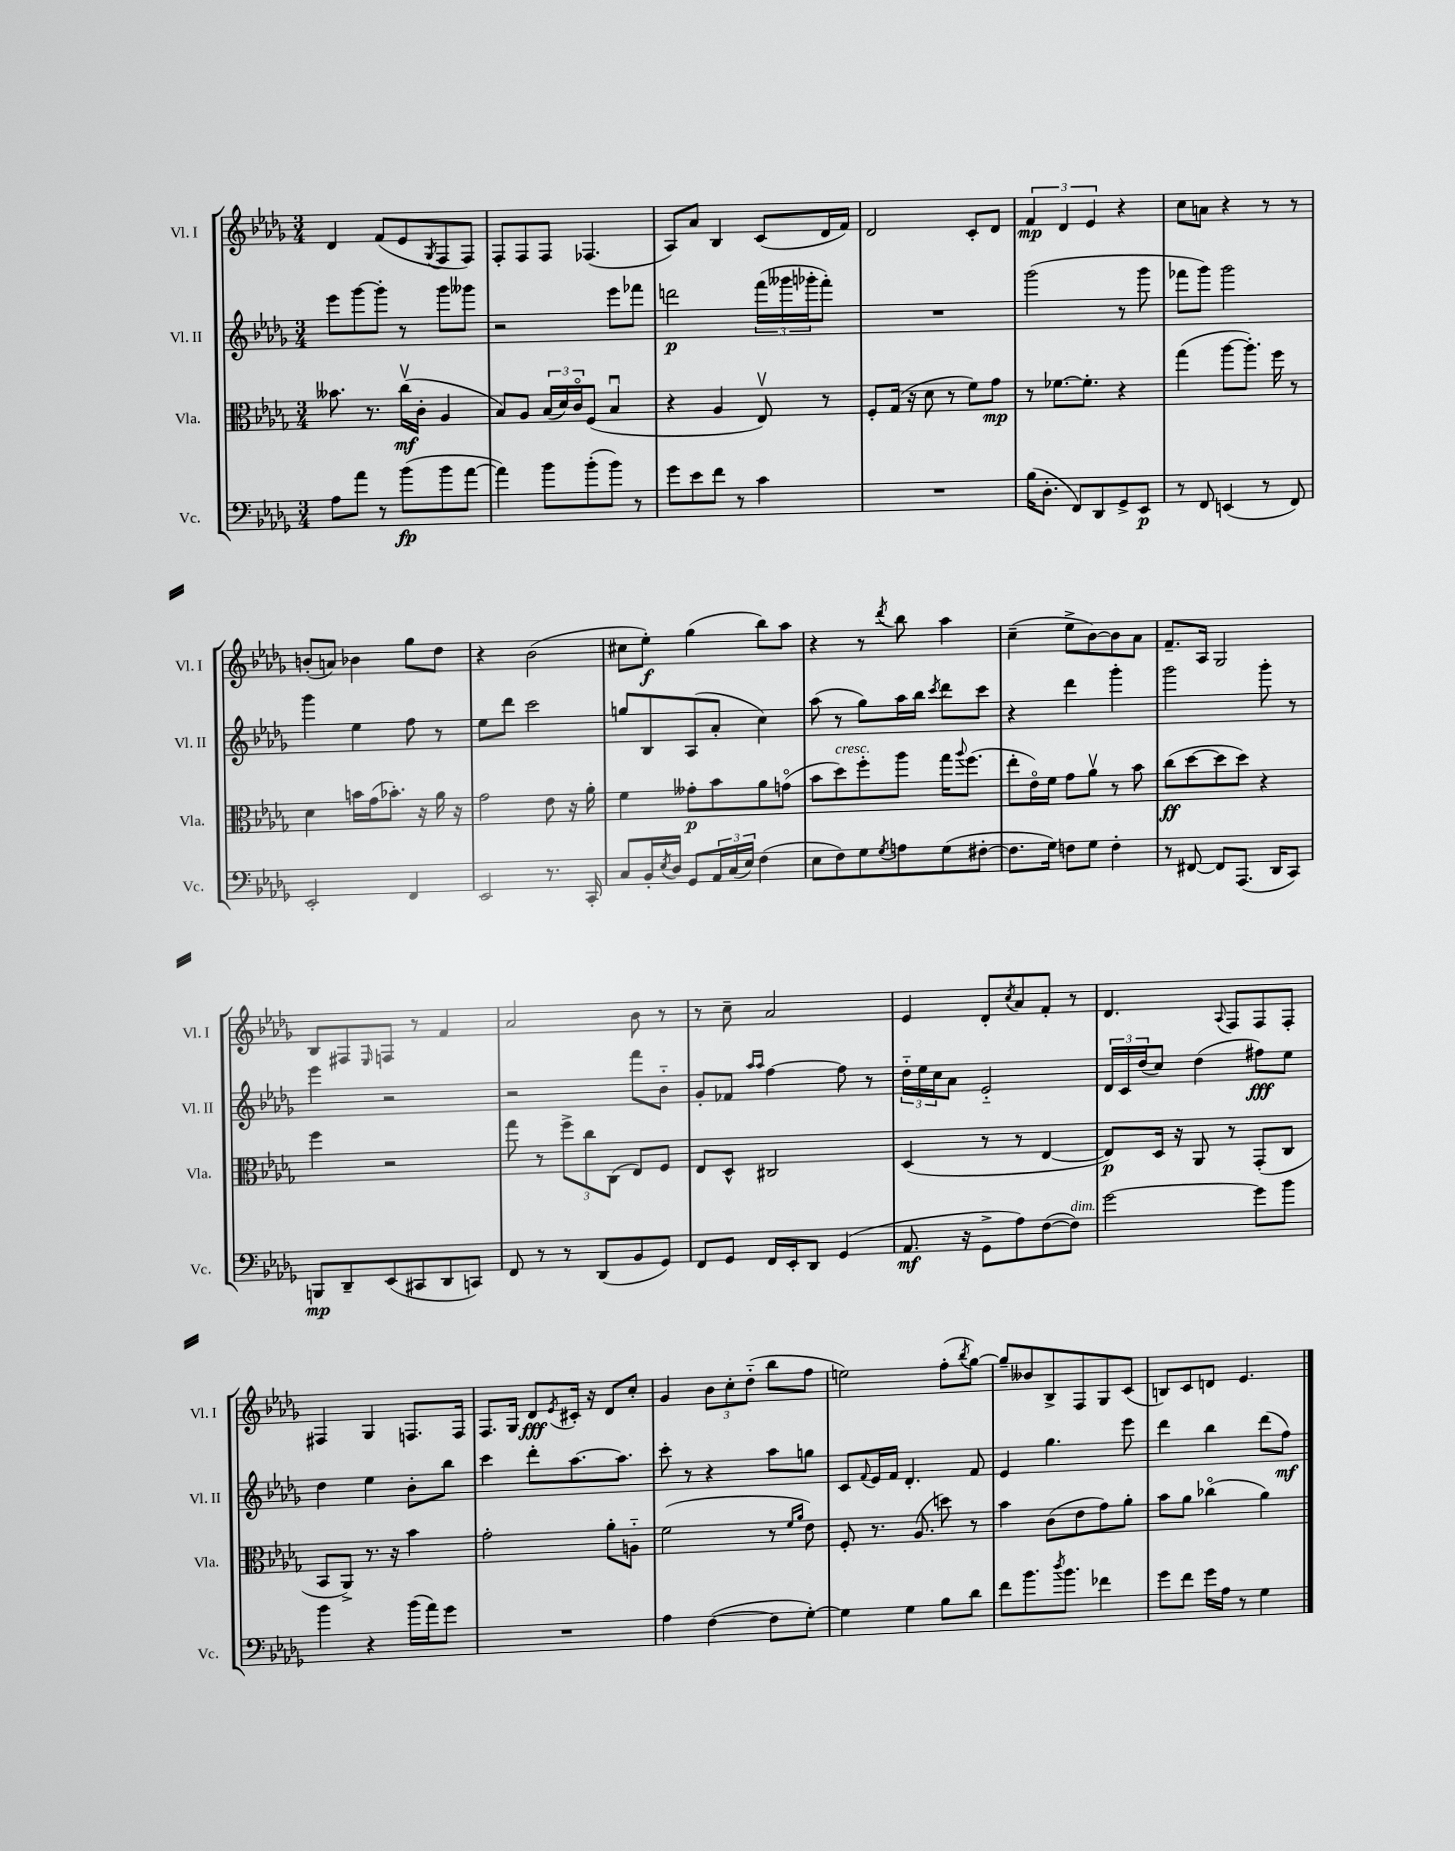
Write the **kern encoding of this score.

**kern	**kern	**kern	**kern
*staff4	*staff3	*staff2	*staff1
*clefF4	*clefC3	*clefG2	*clefG2
*k[b-e-a-d-g-]	*k[b-e-a-d-g-]	*k[b-e-a-d-g-]	*k[b-e-a-d-g-]
*M3/4	*M3/4	*M3/4	*M3/4
8A-	8.b--	8eee-	4d-
8a-	.	[8ggg-	.
.	8.r	.	.
8r	.	8ggg-']	(8f
(8b-	(16ccv	8r	8e-
.	16c'	.	.
.	.	.	8qG-
8b-	4A-	8ggg-	8F
[8a-	.	8ggg--	8F)
=	=	=	=
4a-])	8B-)	2r	8F'
.	8A-	.	8F
8b-	(24B-	.	8F
.	24d-)	.	.
.	24co	.	.
(8b-'	(8F	.	(4.F-
8b-)	4B-u	8eee-	.
8r	.	8fff-	.
=	=	=	=
8g-	4r	2ddd	8A-)
8e-	.	.	8a-
8f	4A-	.	4B-
8r	.	.	.
4c	8E-v)	(24fff	(8c
.	.	24ggg--	.
.	.	24ggg-'	.
.	8r	8fff')	16d-
.	.	.	16f)
=	=	=	=
2.r	8F'	2.r	2d-
.	(16G-	.	.
.	16r	.	.
.	8d-	.	.
.	8r	.	.
.	8f)	.	8c'
.	8g-	.	8d-
=	=	=	=
(16B-	8r	(2ggg-	6f
8.D-'	.	.	.
.	[8.f-	.	.
.	.	.	6d-
8FF)	.	.	.
.	8.f-']	.	.
.	.	.	6e-
8DD-	.	.	.
8GG-^	4r	8r	4r
8EE-	.	8ggg-	.
=	=	=	=
8r	(4gg-	8fff-	8cc
8FF	.	8ggg-)	8a
(4EE	[8aa-	2ggg-	4r
.	8.aa-'])	.	.
8r	.	.	8r
.	16ff	.	.
8FF)	8r	.	8r
=	=	=	=
2EE-'	4d-	4ggg-	(8b'
.	.	.	8a)
.	16b	4ee-	4b-
.	(16g-	.	.
.	8.b-')	.	.
4FF	.	8ff	8gg-
.	16r	.	.
.	16a-	8r	8dd-
.	16r	.	.
=	=	=	=
2EE-	2g-	8ee-	4r
.	.	8ddd-	.
.	.	2ccc	(2b-
8.r	8e-	.	.
.	16r	.	.
16CC'	16a-'	.	.
=	=	=	=
8C	4f	8gg	8cc#
16BB-'	.	8B-	8ee-')
8qE-	.	.	.
16D-	.	.	.
8GG-	8g--'	(8A-	(4gg-
24AA-	8b-	8a-'	.
(24C	.	.	.
24E-)	.	.	.
(4F	8a-	4cc)	8bb-)
.	(8go	.	8aa-
=	=	=	=
8E-	8b-	(8aa-	4r
8F)	8dd-)	8r	.
8G-	8ff'	8gg-)	8r
8qG-	.	.	8qddd-
8A	8aa-	16aa-	8bb-
.	.	16bb-	.
.	.	8qccc	.
(8G-	16gg-	8ddd-	4aa-
.	8qqaa-	.	.
.	(8.ff	.	.
[8F#'	.	8ccc	.
=	=	=	=
8.F#]	8ee-'	4r	(4cc~
.	16e-o)	.	.
16G-)	16f	.	.
8F	8g-	4ddd-	8ee-^
8G-	8a-v	.	[8b-)
4F'	8r	4ggg-'	8b-]
.	8b-	.	8a-
=	=	=	=
8r	(8cc	2ggg-	8.f~
[8FF#	[8dd-	.	.
.	.	.	16A-
8FF#]	8dd-]	.	2G-
(8.AAA-	8dd-)	.	.
.	4r	8ggg-'	.
16DD-	.	.	.
8CC)	.	8r	.
=	=	=	=
8BBB	4ff	4eee-	8B-
8DD-~	.	.	8F#
.	.	.	16qqE-
(8EE-	2r	2r	8F
8CC#	.	.	8r
8DD-	.	.	4f
8CC)	.	.	.
=	=	=	=
8FF	8gg-	2r	2a-
8r	8r	.	.
8r	12ff^	.	.
.	12cc	.	.
(8DD-	.	.	.
.	(12C	.	.
8BB-	8E-)	8fff	8b-
8GG-)	8F	8b-'~	8r
=	=	=	=
8FF	8E-	8g-'	8r
8GG-	8D-^^	8f-	8cc~
.	.	16qqaa-	.
.	.	16qqaa-	.
16FF	2C#	[4ff	2a-
16EE-'	.	.	.
8DD-	.	.	.
(4GG-	.	8ff]	.
.	.	8r	.
=	=	=	=
8.AA-	(4D-	24dd-'~	4e-
.	.	24ee-	.
.	.	24cc	.
.	.	8a-	.
16r	.	.	.
8GG-^	8r	2e-'~	8d-'
.	.	.	8qcc
8A-)	8r	.	8a-
([8F	[4E-	.	8f'
8F])	.	.	8r
=	=	=	=
[2g-	8E-])	24d-	4.d-
.	.	24c	.
.	.	(24dd-	.
.	16D-	8cc)	.
.	16r	.	.
.	8AA-	(4dd-	.
.	.	.	8qqA-
.	8r	.	8F
8g-]	(8GG-'	8ff#)	8F
8b-	8C	8ee-	8F'
=	=	=	=
4b-	8BB-	4dd-	4F#
.	8AA-^)	.	.
4r	8.r	4ee-	4G-
.	16r	.	.
(16b-	4b-	8b-'	8.F
16a-)	.	.	.
8g-	.	8bb-	.
.	.	.	16F
=	=	=	=
2.r	2g-'	4ccc	8.F
.	.	.	16G-
.	.	8ddd-'	8d-
.	.	.	8qe-
.	.	[8.aa-	16c#'
.	.	.	16r
.	8a-'	.	8d-
.	.	8.aa-]	.
.	8A'~	.	8cc'
=	=	=	=
4A-	(2f	8ccc'	4g-
.	.	8r	.
([4F	.	4r	12b-
.	.	.	12cc'
.	.	.	(12dd-'~
8F]	8r	8aa-	8bb-
.	16qqf	.	.
.	16qqa-	.	.
[8G-')	8e-)	8gg	8ff
=	=	=	=
4G-]	8F'	8c	2ee)
.	.	8qqf	.
.	8.r	16e-	.
.	.	16f	.
4G-	.	4.d-'	.
.	(8.A-	.	.
8B-	8dd)	.	(8ff'
.	.	.	8qbb-
8d-	8r	8f	[8gg-)
=	=	=	=
8f	4b-	4e-	8gg-~]
8.b-	.	.	8b--
.	(8c	4.gg-	8B-^
8qdd-	.	.	.
8.b-	.	.	.
.	8e-	.	8F
4f-	8g-)	.	8G-
.	8a-'	8eee-	(8c
=	=	=	=
8g-	8b-	4ddd-	8B)
8f	8a-	.	8c
16g-	(4cc-o	4bb-	8d
16A-	.	.	.
8r	.	.	4.e-
4G-	4a-)	(8ddd-	.
.	.	8ff)	.
==	==	==	==
*-	*-	*-	*-
